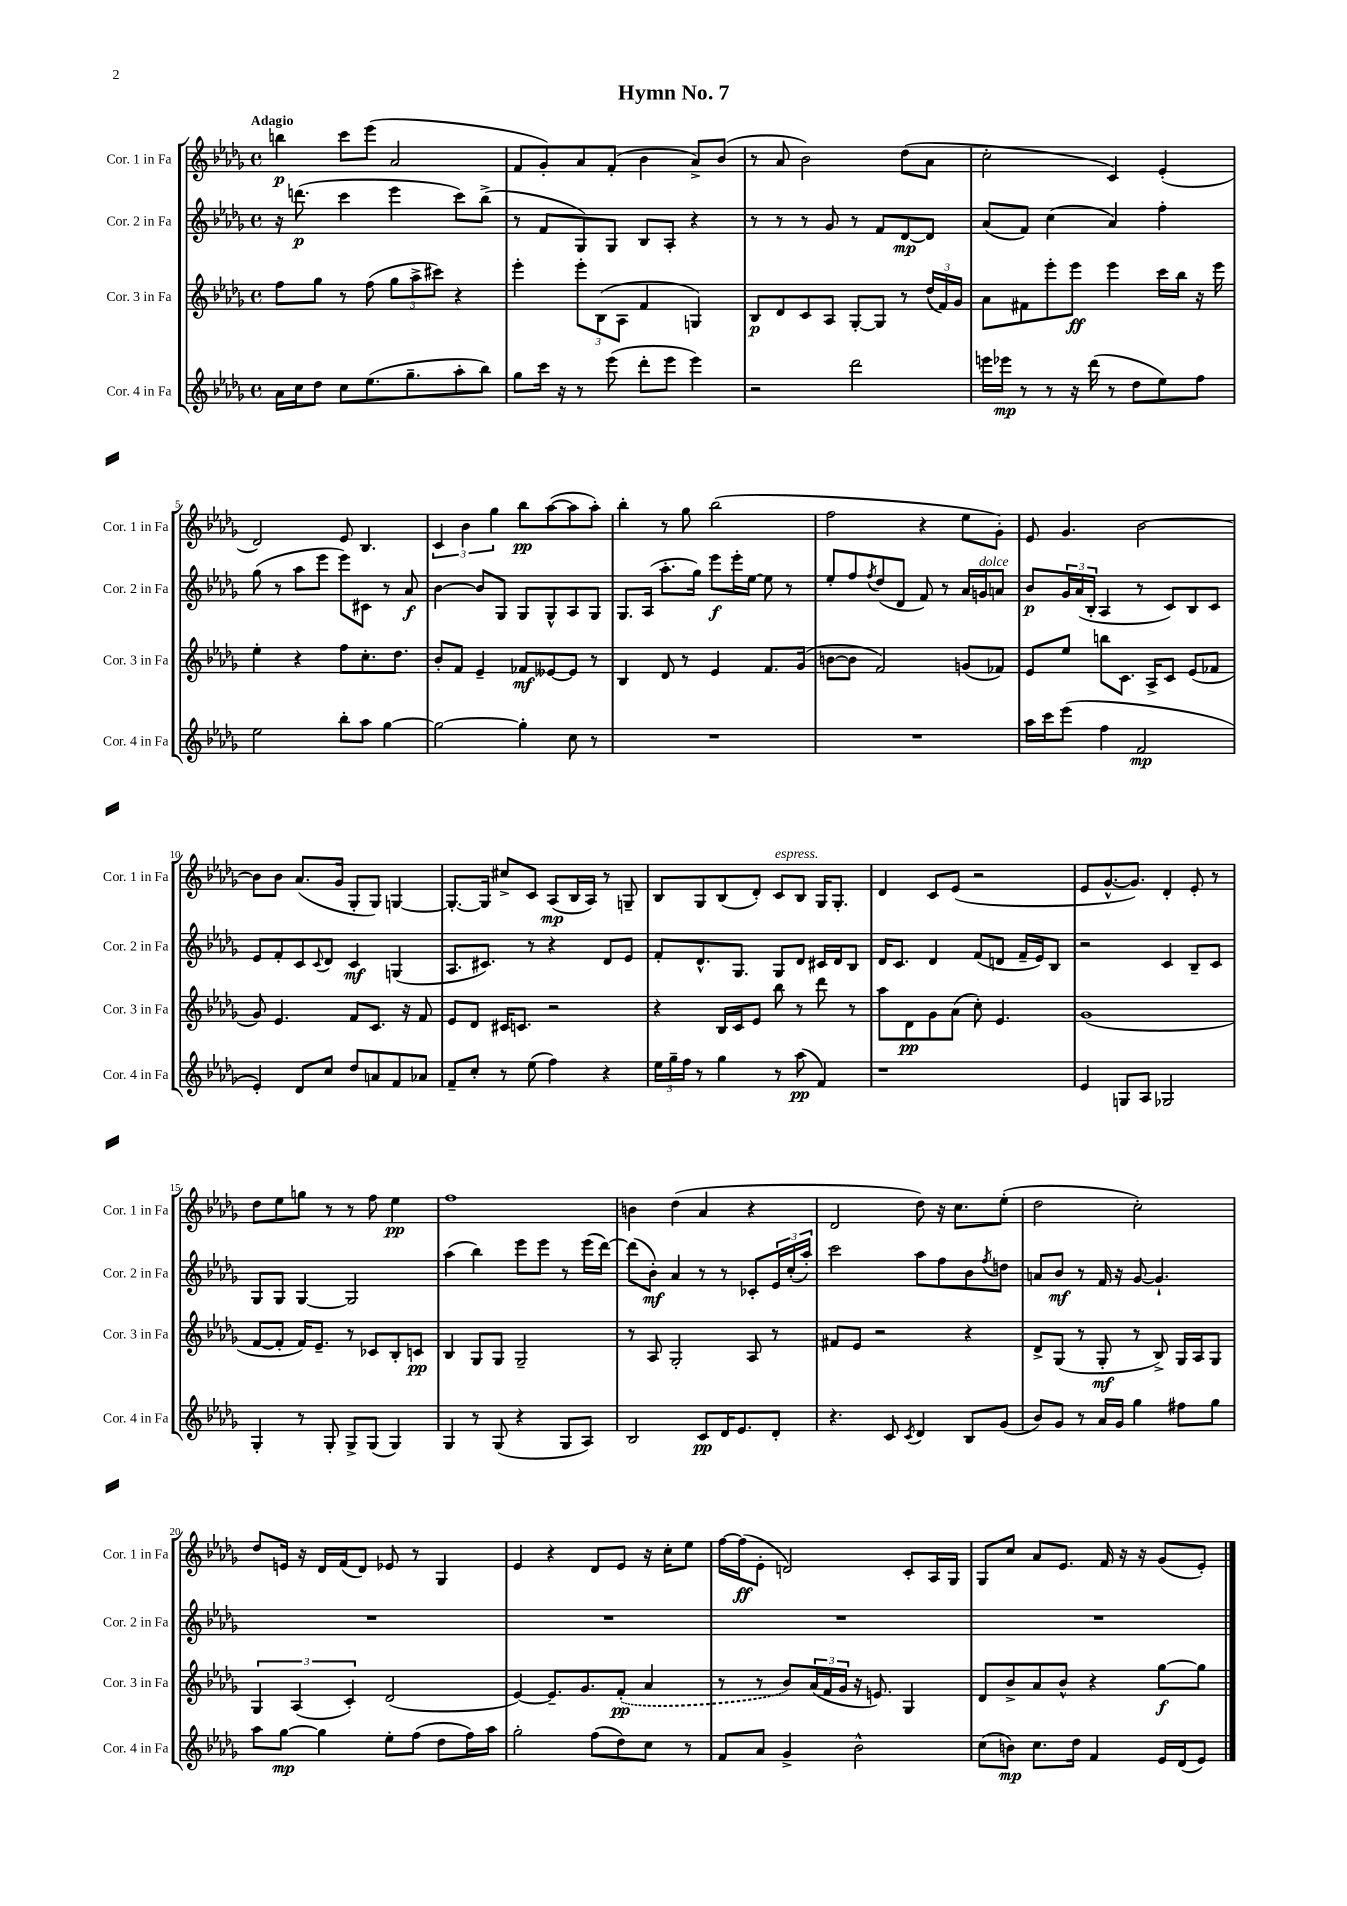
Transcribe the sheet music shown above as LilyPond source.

\header { title = "Hymn No. 7" }
<<
\new StaffGroup <<
\new Staff = "s0" \with { instrumentName = "Cor. 1 in Fa" shortInstrumentName = "Cor. 1 in Fa" } {
    \clef treble \key des \major \defaultTimeSignature \time 4/4 \tempo "Adagio"
    b''4\p c'''8 ees'''8( aes'2 |
    f'8 ges'8-.) aes'8 f'8-.( bes'4 aes'8->) bes'8( |
    r8 aes'8 bes'2) des''8( aes'8 |
    c''2-. c'4) ees'4-.( |
    des'2) ees'8 bes4. |
    \tuplet 3/2 { c'4 bes'4 ges''4 } bes''8\pp aes''8~( aes''8 aes''8-.) |
    bes''4-. r8 ges''8 bes''2( |
    f''2 r4 ees''8 ges'8-.) |
    ees'8 ges'4. bes'2~ |
    bes'8 bes'8 aes'8.( ges'16 ges8-. ges8) g4~ |
    g8.~-. g16 cis''8-> c'8 aes8\mp( bes16 aes16) r8 g8-- |
    bes8 ges8 bes8( des'8-.) c'8^\markup { \italic "espress." } bes8 ges16 ges8.-. |
    des'4 c'8 ees'8( r2 |
    ees'8 ges'8.~-^ ges'8.) des'4-. ees'8-. r8 |
    des''8 ees''8 g''8 r8 r8 f''8 ees''4\pp |
    f''1 |
    b'4 des''4( aes'4 r4 |
    des'2 des''8) r16 c''8. ees''8-.( |
    des''2 c''2-.) |
    des''8 e'16 r16 des'16 f'16( des'8) ees'8 r8 ges4 |
    ees'4 r4 des'8 ees'8 r16 c''16-. ees''8 |
    f''16~ f''16\ff( ees'8-. d'2) c'8-. aes16 ges16 |
    ges8 c''8 aes'8 ees'8. f'16 r16 r16 ges'8( ees'8-.) \bar "|." |
}
\new Staff = "s1" \with { instrumentName = "Cor. 2 in Fa" shortInstrumentName = "Cor. 2 in Fa" } {
    \clef treble \key des \major \defaultTimeSignature \time 4/4
    r16 d'''8.\p( c'''4 ees'''4 c'''8) bes''8->( |
    r8 f'8 ges8) ges8 bes8 aes8-. r4 |
    r8 r8 r8 ges'8 r8 f'8 des'8~\mp des'8 |
    aes'8( f'8) c''4( aes'4) f''4-. |
    ges''8( r8 aes''8 ees'''8 ees'''8) cis'8 r8 aes'8\f |
    bes'4~ bes'8 ges8 ges8 ges8-^ aes8 ges8 |
    ges8. aes16( aes''8.-. ges''16) ees'''8\f ees'''16-. ees''16~ ees''8 r8 |
    ees''8-. f''8 \acciaccatura { f''8 } des''8( des'8 f'8) r8 aes'16 g'16^\markup { \italic "dolce" } a'8 |
    bes'8\p \tuplet 3/2 { ges'16 aes'16( bes16-. } aes4 r8 c'8) bes8 c'8 |
    ees'8 f'8-. c'8 \appoggiatura { c'8 } des'8 c'4\mf g4( |
    aes8. cis'8.) r8 r4 des'8 ees'8 |
    f'8-. des'8.-^ ges8. ges8 des'8 cis'16 des'16 bes8 |
    des'16 c'8. des'4 f'8( d'8 f'16-- ees'16) bes8 |
    r2 c'4 bes8-- c'8 |
    ges8 ges8 ges4~ ges2 |
    aes''4( bes''4) ees'''8 ees'''8 r8 ees'''16( des'''16~) |
    des'''8( bes'8-.\mf) aes'4 r8 r8 ces'8-. \tuplet 3/2 { ees'16 c''16-.( aes''16-.) } |
    c'''2 aes''8 f''8 bes'8 \acciaccatura { f''8 } d''8 |
    a'8 bes'8\mf r8 f'16 r16 ges'8~ ges'4.-! |
    R1 |
    R1 |
    R1 |
    R1 \bar "|." |
}
\new Staff = "s2" \with { instrumentName = "Cor. 3 in Fa" shortInstrumentName = "Cor. 3 in Fa" } {
    \clef treble \key des \major \defaultTimeSignature \time 4/4
    f''8 ges''8 r8 f''8( \tuplet 3/2 { ges''8 aes''8-> cis'''8) } r4 |
    ees'''4-. \tuplet 3/2 { ees'''8-. bes8( aes8 } f'4 g4) |
    bes8\p des'8 c'8 aes8 ges8~-. ges8 r8 \tuplet 3/2 { des''16( f'16) ges'16 } |
    aes'8 fis'8 ees'''8-. ees'''8\ff ees'''4 c'''16 bes''16 r16 ees'''16 |
    ees''4-. r4 f''8 c''8.-. des''8. |
    bes'8-. f'8 ees'4-- fes'8\mf eeses'8~ eeses'8 r8 |
    bes4 des'8 r8 ees'4 f'8. ges'16( |
    b'8~ b'8 f'2) g'8( fes'8) |
    ees'8 ees''8 b''8 c'8. aes16-> c'8 ees'8( fes'8 |
    ges'8) ees'4. f'8 c'8. r16 f'8 |
    ees'8 des'8 cis'16 c'8. r2 |
    r4 bes16 c'16 ees'8 bes''8 r8 des'''8 r8 |
    aes''8 des'8\pp ges'8 aes'8( c''8-.) ees'4. |
    ges'1( |
    f'8~ f'8-. f'16) ees'8.-- r8 ces'8 bes8-. c'8\pp |
    bes4 ges8 ges8 ges2-- |
    r8 aes8 ges2-. aes8 r8 |
    fis'8 ees'8 r2 r4 |
    des'8-> ges8( r8 ges8-.\mf r8 bes8->) ges16 aes16 ges8 |
    \tuplet 3/2 { ges4 aes4( c'4-.) } des'2( |
    ees'4~) ees'8.-- ges'8. \once \slurDashed f'8-.\pp( aes'4 |
    r8 r8 bes'8) \tuplet 3/2 { aes'16( f'16 ges'16 } r16 e'8.) ges4 |
    des'8 bes'8-> aes'8 bes'8-^ r4 ges''8~\f ges''8 \bar "|." |
}
\new Staff = "s3" \with { instrumentName = "Cor. 4 in Fa" shortInstrumentName = "Cor. 4 in Fa" } {
    \clef treble \key des \major \defaultTimeSignature \time 4/4
    aes'16 c''16 des''8 c''8 ees''8.( ges''8.-- aes''8-. bes''8) |
    ges''8 c'''16 r16 r8 ees'''8( des'''8-. ees'''8 ees'''4) |
    r2 des'''2 |
    e'''16 ees'''16\mp r8 r8 r16 des'''16( r8 des''8 ees''8) f''8 |
    ees''2 bes''8-. aes''8 ges''4~ |
    ges''2~ ges''4-. c''8 r8 |
    R1 |
    R1 |
    aes''16 c'''16 ees'''8( f''4 f'2\mp |
    ees'4-.) des'8 c''8 des''8 a'8 f'8 aes'8 |
    f'8-- c''8-. r8 ees''8( f''4) r4 |
    \tuplet 3/2 { ees''16 ges''16-- f''16 } r8 ges''4 r8 aes''8\pp( f'4) |
    r1 |
    ees'4 g8 aes8 ges2 |
    ges4-. r8 ges8-. ges8-> ges8( ges4) |
    ges4 r8 ges8( r4 ges8 aes8) |
    bes2 c'8\pp des'16 ees'8. des'8-. |
    r4. c'8 \acciaccatura { c'8 } des'4 bes8 ges'8( |
    bes'8) ges'8 r8 aes'16 ges'16 ges''4 fis''8 ges''8 |
    aes''8 ges''8~\mp ges''4 ees''8-. f''8( des''8 f''16) aes''16 |
    ges''2-. f''8( des''8) c''8 r8 |
    f'8 aes'8 ges'4-> bes'2-^ |
    c''8( b'8\mp) c''8. des''16 f'4 ees'16 des'16( ees'8) \bar "|." |
}
>>
>>
